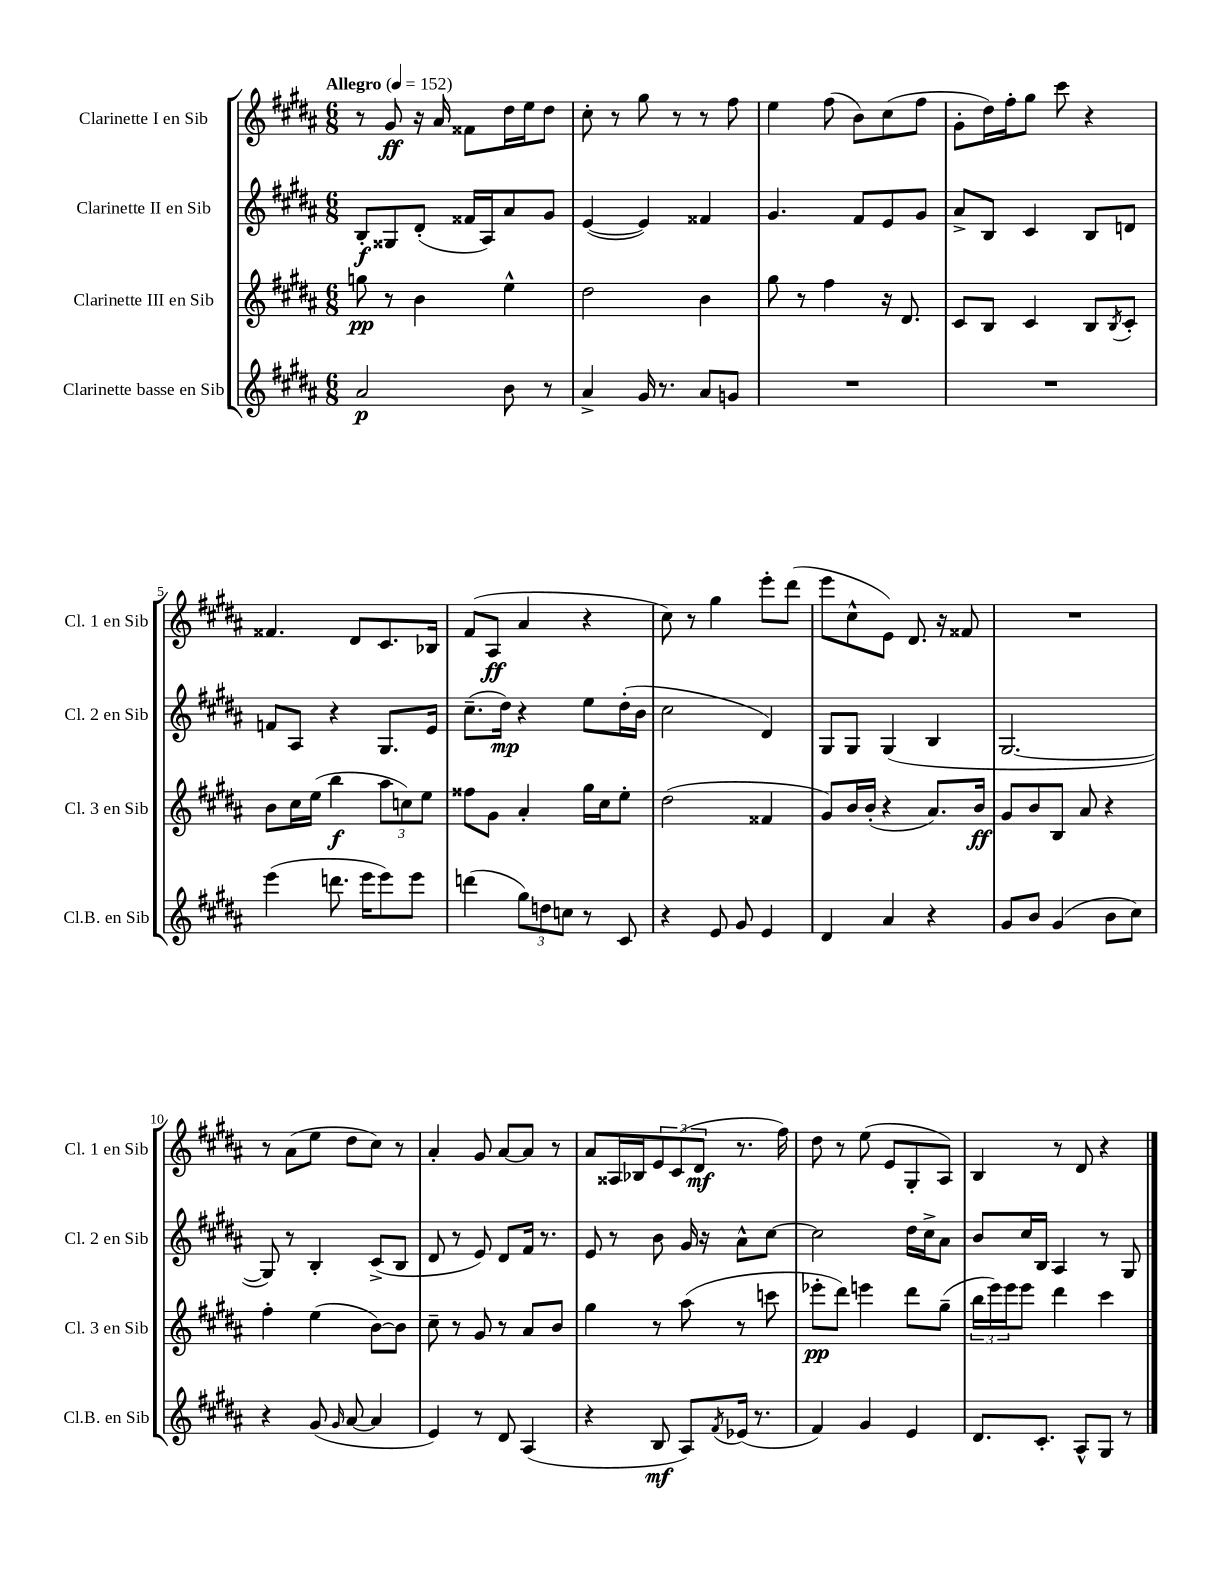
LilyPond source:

<<
\new StaffGroup <<
\new Staff = "s0" \with { instrumentName = "Clarinette I en Sib" shortInstrumentName = "Cl. 1 en Sib" } {
    \clef treble \key b \major \numericTimeSignature \time 6/8 \tempo "Allegro" 4 = 152
    r8 gis'8\ff r16 ais'16 fisis'8 dis''16 e''16 dis''8 |
    cis''8-. r8 gis''8 r8 r8 fis''8 |
    e''4 fis''8( b'8) cis''8( fis''8 |
    gis'8-. dis''16) fis''16-. gis''8 cis'''8 r4 |
    fisis'4. dis'8 cis'8. bes16 |
    fis'8( ais8\ff ais'4 r4 |
    cis''8) r8 gis''4 e'''8-. dis'''8( |
    e'''8 cis''8-^ e'8) dis'8. r16 fisis'8 |
    R2. |
    r8 ais'8( e''8 dis''8 cis''8) r8 |
    ais'4-. gis'8 ais'8~ ais'8 r8 |
    ais'8 aisis16 bes16 \tuplet 3/2 { e'8 cis'8( dis'8\mf } r8. fis''16) |
    dis''8 r8 e''8( e'8 gis8-. ais8) |
    b4 r8 dis'8 r4 \bar "|." |
}
\new Staff = "s1" \with { instrumentName = "Clarinette II en Sib" shortInstrumentName = "Cl. 2 en Sib" } {
    \clef treble \key b \major \numericTimeSignature \time 6/8
    b8-.\f gisis8 dis'8-.( fisis'16 ais16) ais'8 gis'8 |
    e'4~( e'4) fisis'4 |
    gis'4. fis'8 e'8 gis'8 |
    ais'8-> b8 cis'4 b8 d'8 |
    f'8 ais8 r4 gis8. e'16 |
    cis''8.--( dis''16\mp) r4 e''8 dis''16-.( b'16 |
    cis''2 dis'4) |
    gis8 gis8 gis4( b4 |
    gis2.~ |
    gis8) r8 b4-. cis'8->( b8 |
    dis'8 r8 e'8) dis'8 fis'16 r8. |
    e'8 r8 b'8 gis'16 r16 ais'8-^ cis''8~ |
    cis''2 dis''16 cis''16-> ais'8 |
    b'8 cis''16 b16 ais4 r8 gis8 \bar "|." |
}
\new Staff = "s2" \with { instrumentName = "Clarinette III en Sib" shortInstrumentName = "Cl. 3 en Sib" } {
    \clef treble \key b \major \numericTimeSignature \time 6/8
    g''8\pp r8 b'4 e''4-^ |
    dis''2 b'4 |
    gis''8 r8 fis''4 r16 dis'8. |
    cis'8 b8 cis'4 b8 \acciaccatura { b8 } cis'8-. |
    b'8 cis''16 e''16( b''4\f \tuplet 3/2 { ais''8 c''8) e''8 } |
    fisis''8 gis'8 ais'4-. gis''16 cis''16 e''8-. |
    dis''2( fisis'4 |
    gis'8) b'16 b'16-.( r4 ais'8.) b'16\ff |
    gis'8 b'8 b8 ais'8 r4 |
    fis''4-. e''4( b'8~) b'8 |
    cis''8-- r8 gis'8 r8 ais'8 b'8 |
    gis''4 r8 ais''8( r8 c'''8 |
    ees'''8-.\pp dis'''8) e'''4 dis'''8 gis''8--( |
    \tuplet 3/2 { b''16 e'''16) e'''16 } e'''8 dis'''4 cis'''4 \bar "|." |
}
\new Staff = "s3" \with { instrumentName = "Clarinette basse en Sib" shortInstrumentName = "Cl.B. en Sib" } {
    \clef treble \key b \major \numericTimeSignature \time 6/8
    ais'2\p b'8 r8 |
    ais'4-> gis'16 r8. ais'8 g'8 |
    R2. |
    R2. |
    e'''4( d'''8. e'''16 e'''8) e'''8 |
    d'''4( \tuplet 3/2 { gis''8) d''8 c''8 } r8 cis'8 |
    r4 e'8 gis'8 e'4 |
    dis'4 ais'4 r4 |
    gis'8 b'8 gis'4( b'8 cis''8) |
    r4 gis'8( \grace { gis'16 } ais'8~ ais'4 |
    e'4) r8 dis'8 ais4( |
    r4 b8\mf ais8) \acciaccatura { fis'8 } ees'16( r8. |
    fis'4) gis'4 e'4 |
    dis'8. cis'8.-. ais8-^ gis8 r8 \bar "|." |
}
>>
>>
